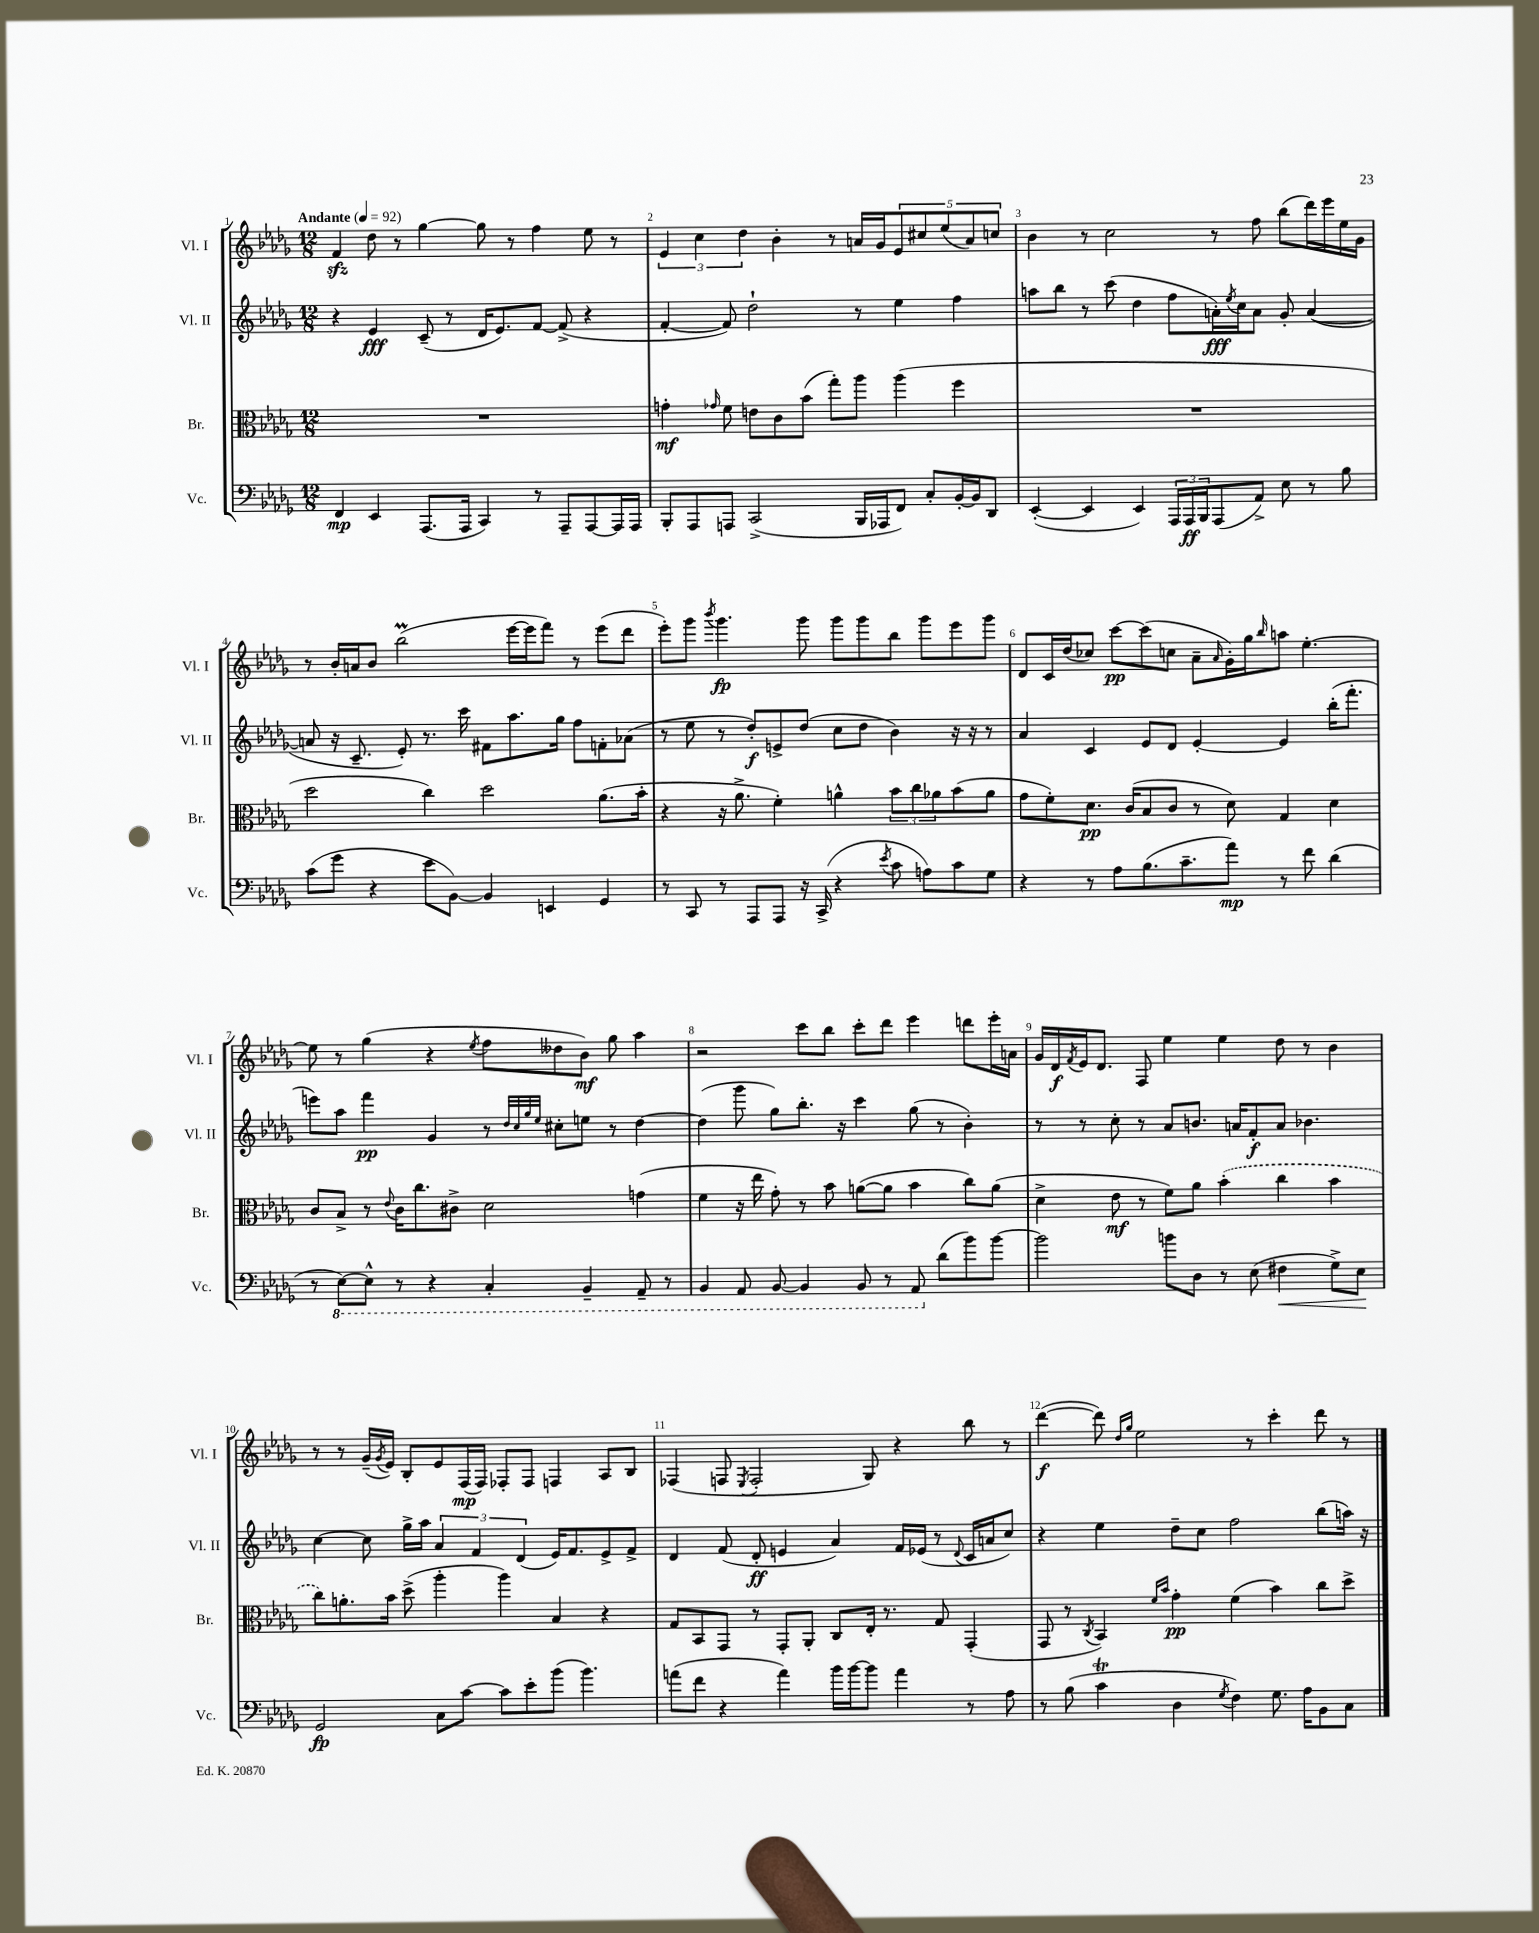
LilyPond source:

<<
\new StaffGroup <<
\new Staff = "s0" \with { instrumentName = "Vl. I" shortInstrumentName = "Vl. I" } {
    \clef treble \key des \major \numericTimeSignature \time 12/8 \tempo "Andante" 4 = 92
    f'4\sfz des''8 r8 ges''4~ ges''8 r8 f''4 ees''8 r8 |
    \tuplet 3/2 { ees'4 c''4 des''4 } bes'4-. r8 a'16 ges'16 \tuplet 5/4 { ees'8 cis''8 ees''8( a'8) c''8 } |
    bes'4 r8 c''2 r8 f''8 bes''8( des'''16) ees'''16 ees''16 ges'16 |
    r8 bes'16-. a'16 bes'8 bes''2\prall( ees'''16~ ees'''16 f'''8) r8 ees'''8( des'''8 |
    ees'''8-.) ges'''8 \acciaccatura { bes'''8 } ges'''4.\fp ges'''8 ges'''8 ges'''8 bes''8 ges'''8 ees'''8 ges'''8 |
    des'8 c'16 des''16( ces''8) c'''8~\pp c'''8( c''8 aes'8-- \grace { aes'16 } ges'16-.) ges''16 \grace { bes''16 } a''8 ees''4.~-. |
    ees''8 r8 ges''4( r4 \acciaccatura { ees''8 } f''8 deses''8 bes'8\mf) ges''8 aes''4 |
    r2 c'''8 bes''8 c'''8-. des'''8 ees'''4 d'''8 ees'''16-. a'16 |
    ges'16 des'16\f \acciaccatura { f'8 } ees'16 des'8. f8 ees''4 ees''4 des''8 r8 bes'4 |
    r8 r8 ges'16--( \acciaccatura { ges'8 } ees'16) bes8-. ees'8 f16\mp( f16) fes8-. fes8 f4 aes8 bes8 |
    fes4( f8 \acciaccatura { ees8 } f2-. ges8) r4 bes''8 r8 |
    des'''4~\f( des'''8) \grace { des''16 ges''16 } ees''2 r8 c'''4-. des'''8 r8 \bar "|." |
}
\new Staff = "s1" \with { instrumentName = "Vl. II" shortInstrumentName = "Vl. II" } {
    \clef treble \key des \major \numericTimeSignature \time 12/8
    r4 ees'4\fff c'8--( r8 des'16 ees'8.) f'8~ f'8->( r4 |
    f'4~-. f'8) des''2-! r8 ees''4 f''4 |
    a''8 bes''8 r8 c'''8( des''4 f''8 a'16-.\fff) \acciaccatura { ees''8 } c''16 a'8 ges'8-. a'4~( |
    a'8 r16 c'8.-- ees'8-.) r8. c'''16 fis'8 aes''8. ges''16 f''8 f'8-. aes'8( |
    r8 ees''8 r8 des''8-.\f) e'8-> des''8( c''8 des''8 bes'4) r16 r16 r8 |
    aes'4 c'4 ees'8 des'8 ees'4~-. ees'4 bes''16-.( f'''8.-. |
    e'''8) aes''8 f'''4\pp ges'4 r8 \grace { des''32 c''32 ges''32 ees''32 } cis''8-. e''8 r8 des''4~ |
    des''4( ges'''8 ges''8) bes''8.-. r16 c'''4 ges''8( r8 bes'4-.) |
    r8 r8 c''8-. r8 aes'8 b'8. a'16 f'8-.\f a'8 bes'4. |
    c''4~ c''8 ges''16-> aes''16 \tuplet 3/2 { aes'4 f'4 des'4( } ees'16) f'8. ees'8-> f'8-> |
    des'4 f'8( des'8-.\ff e'4 aes'4) f'16 ees'16( r8 \appoggiatura { des'8 } c'16 a'16 c''8) |
    r4 ees''4 des''8-- c''8 f''2 bes''8( a''16) r16 \bar "|." |
}
\new Staff = "s2" \with { instrumentName = "Br." shortInstrumentName = "Br." } {
    \clef alto \key des \major \numericTimeSignature \time 12/8
    R1. |
    g'4-.\mf \grace { ges'16 } f'8 e'8 c'8 bes'8( ges''8-.) aes''8 aes''4( f''4 |
    R1. |
    des''2 c''4) des''2 aes'8.( bes'16-. |
    r4 r16 aes'8.-> f'4-.) a'4-^ \tuplet 3/2 { bes'8 c''8 aes'8 } bes'8( aes'8 |
    ges'8 f'8-.) des'8.\pp c'16( bes8 c'8 r8 des'8) ges4 des'4 |
    c'8 bes8-> r8 \appoggiatura { ees'8 } c'16 c''8. cis'8-> des'2 g'4( |
    f'4 r16 ees''16 ges'8-.) r8 bes'8 a'8~( a'8 bes'4 c''8) a'8( |
    des'4-> ees'8\mf r8 f'8) aes'8 \once \slurDashed bes'4-.( c''4 bes'4 |
    c''8) a'8.-. bes'16 des''8->( aes''4-. aes''4) bes4 r4 |
    ges8 bes,8 ges,8 r8 ges,8-. aes,8-. c8 ees16-. r8. ges8 ges,4-.( |
    ges,8 r8 \acciaccatura { c8 } bes,4) \grace { f'16 bes'16 } ges'4-.\pp f'4( bes'4) c''8 des''8-> \bar "|." |
}
\new Staff = "s3" \with { instrumentName = "Vc." shortInstrumentName = "Vc." } {
    \clef bass \key des \major \numericTimeSignature \time 12/8
    f,4\mp ees,4 aes,,8.( aes,,16 c,4) r8 aes,,8-- aes,,8~ aes,,16 aes,,16 |
    bes,,8-. aes,,8 a,,8 c,2->( bes,,16 aes,,16 f,8) c8-. bes,16~-. bes,16 des,8 |
    ees,4~-.( ees,4 ees,4) \tuplet 3/2 { aes,,16 aes,,16\ff bes,,16 } aes,,8( aes,8->) ees8 r8 bes8 |
    c'8( ges'8 r4 ees'8 bes,8~) bes,4 e,4 ges,4 |
    r8 c,8 r8 aes,,8 aes,,8 r16 c,16->( r4 \acciaccatura { ees'8 } c'8 a8) c'8 ges8 |
    r4 r8 aes8 bes8.( c'8.-- aes'8\mp) r8 f'8 des'4( |
    r8 \ottava #-1 ees,8~) ees,8-^ r8 r4 c,4-. bes,,4-- aes,,8-- r8 |
    bes,,4 aes,,8 bes,,8~ bes,,4 bes,,8 r8 aes,,8 \ottava #0 des'8( bes'8) bes'8~ |
    bes'2 b'8 des8 r8 ees8( fis4\< ges8->) ees8\! |
    ges,2\fp c8 c'8~ c'8 ees'8-. bes'8( bes'4.) |
    a'8( f'8 r4 a'4) bes'16 bes'16~ bes'8 a'4 r8 aes8 |
    r8 bes8( c'4\trill des4 \acciaccatura { ges8 } f4) ges8. aes16 bes,8 c8 \bar "|." |
}
>>
>>
\layout { \context { \Score \override BarNumber.break-visibility = ##(#f #t #t) barNumberVisibility = #all-bar-numbers-visible } }
